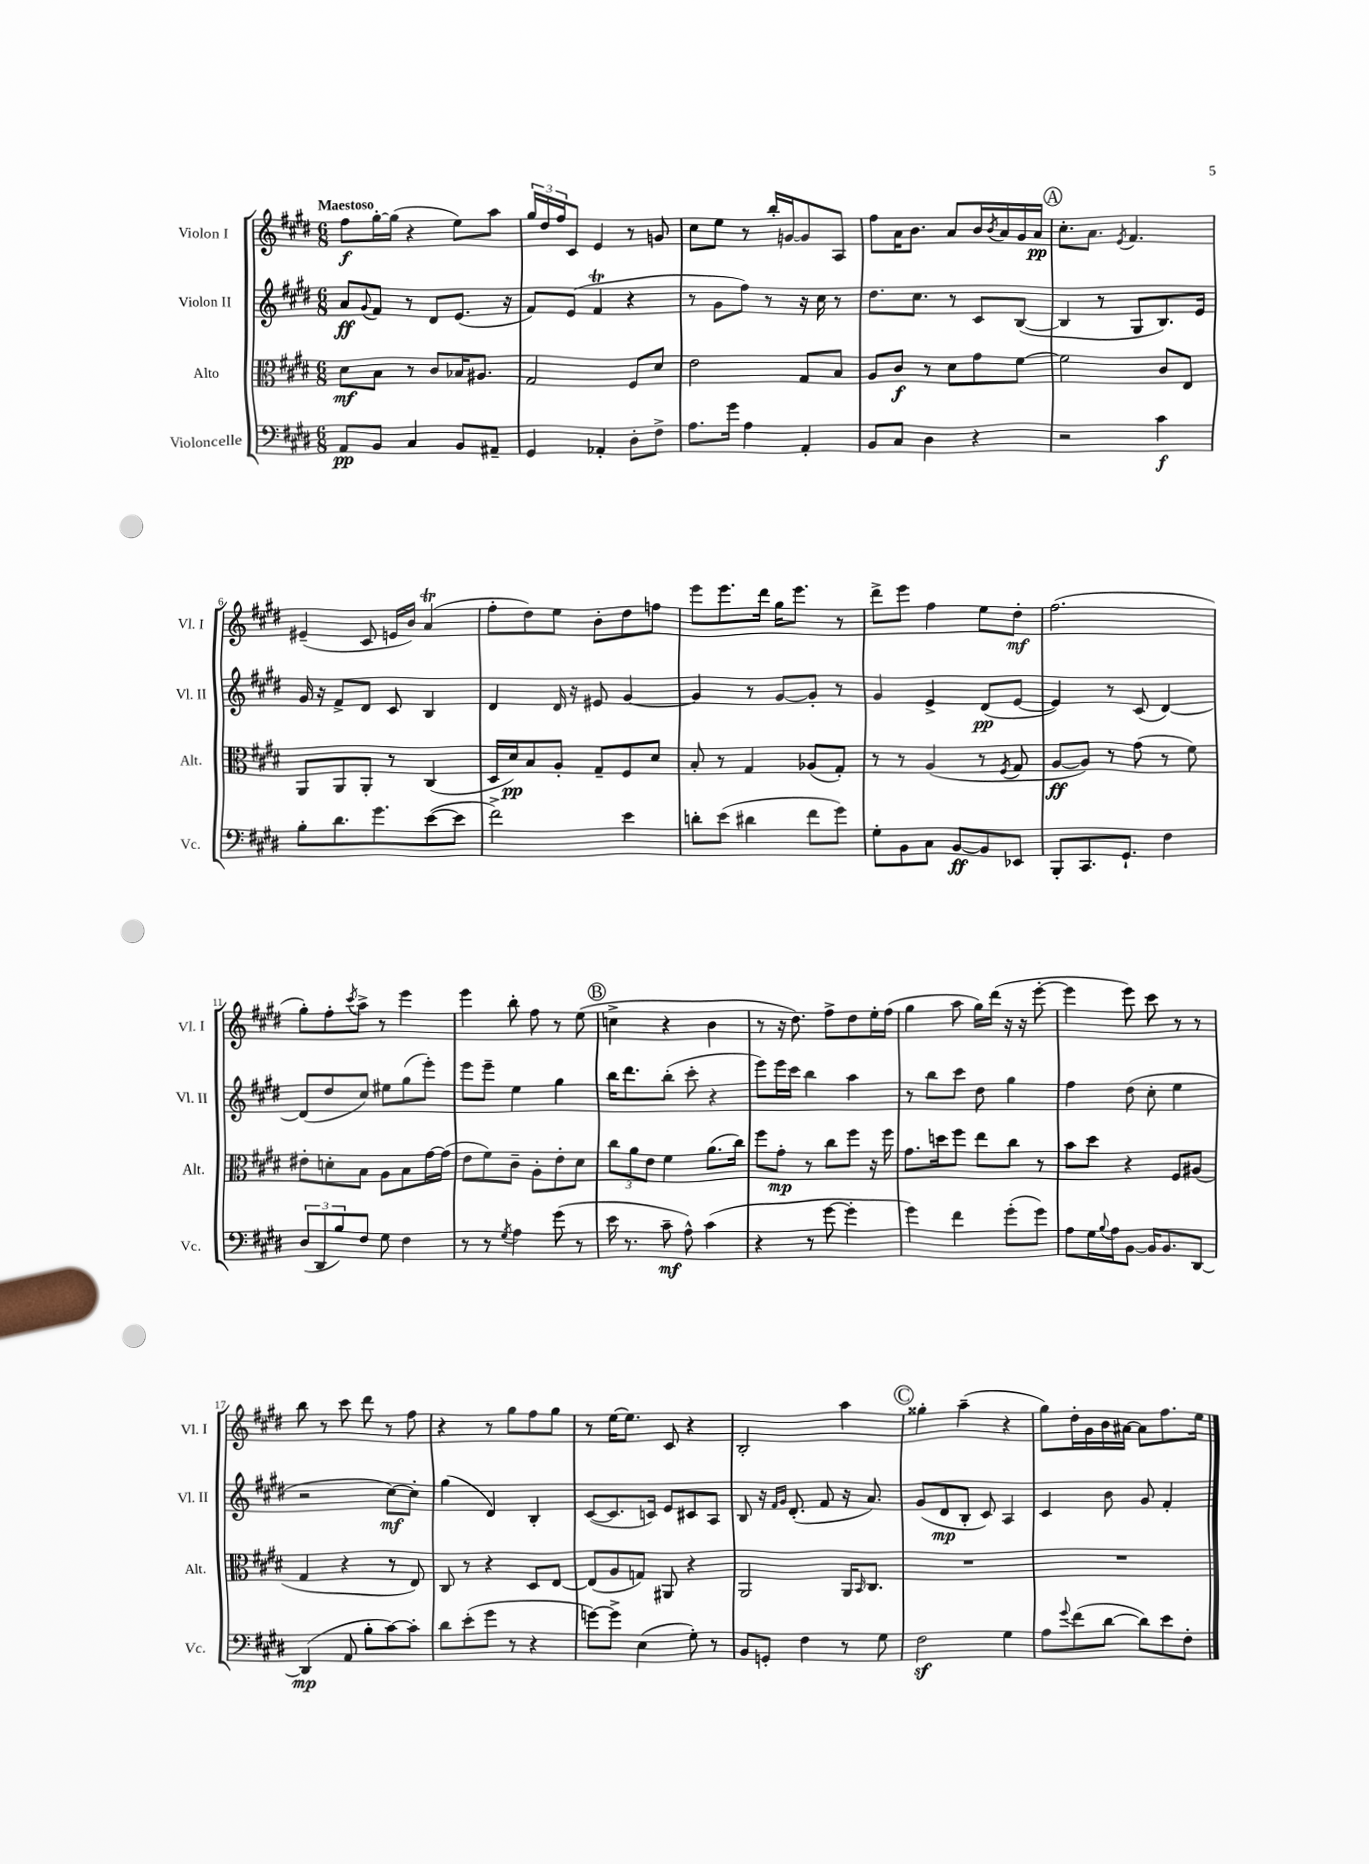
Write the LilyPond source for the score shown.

<<
\new StaffGroup <<
\new Staff = "s0" \with { instrumentName = "Violon I" shortInstrumentName = "Vl. I" } {
    \clef treble \key e \major \numericTimeSignature \time 6/8 \tempo "Maestoso"
    fis''8\f gis''16~-. gis''16( r4 e''8) a''8 |
    \tuplet 3/2 { gis''16 dis''16 fis''16 } cis'8 e'4 r8 g'8 |
    cis''8 e''8 r8 b''16-. g'16~ g'8 a8 |
    fis''8 a'16 b'8. a'8 b'16 \acciaccatura { b'8 } a'16 gis'16 a'16\pp |
    \mark \markup { \circle "A" } cis''8.-. a'8. \acciaccatura { e'8 } fis'4. |
    eis'4--( cis'8 e'16 b'16) a'4\trill( |
    fis''8-. dis''8) e''8 b'8-. dis''8 f''8 |
    e'''8 e'''8. dis'''16 gis''16 e'''8. r8 |
    dis'''8-> e'''8 fis''4 e''8 dis''8-.\mf |
    fis''2.( |
    gis''8-.) fis''8-. \acciaccatura { cis'''8 } a''8-> r8 e'''4 |
    e'''4 b''8-. fis''8 r8 e''8( |
    \mark \markup { \circle "B" } c''4-> r4 b'4 |
    r8 r16 dis''8.) fis''8-> dis''8 e''16-. fis''16( |
    gis''4 a''8 gis''16) dis'''16( r16 r16 e'''8~-. |
    e'''4 e'''8) cis'''8 r8 r8 |
    b''8 r8 cis'''8 dis'''8 r8 fis''8 |
    r4 r8 gis''8 fis''8 gis''8 |
    r8 e''16~ e''8. cis'8 r4 |
    b2-. a''4 |
    \mark \markup { \circle "C" } gisis''4-. a''4--( r4 |
    gis''8) dis''16-. gis'16 b'16 ais'16~ ais'8 fis''8. e''16 \bar "|." |
}
\new Staff = "s1" \with { instrumentName = "Violon II" shortInstrumentName = "Vl. II" } {
    \clef treble \key e \major \numericTimeSignature \time 6/8
    a'8\ff \appoggiatura { gis'8 } fis'8 r8 dis'8 e'8.( r16 |
    fis'8) e'8( fis'4\trill r4 |
    r8 gis'8 fis''8) r8 r16 cis''16 r8 |
    dis''8. cis''8. r8 cis'8 b8~( |
    \mark \markup { \circle "A" } b4 r8 gis8 b8.) e'16 |
    gis'16 r16 fis'8-> dis'8 cis'8 b4 |
    dis'4 dis'16 r16 eis'8 gis'4~ |
    gis'4 r8 gis'8~ gis'8-. r8 |
    gis'4 e'4-> dis'8\pp( e'8~ |
    e'4) r8 cis'8( dis'4~) |
    dis'8( dis''8 cis''8) eis''8 gis''8( e'''8-.) |
    e'''8 e'''8-- e''4 gis''4 |
    \mark \markup { \circle "B" } b''16 dis'''8. b''8-.( cis'''8-. r4 |
    e'''8) e'''16 cis'''16 b''4 a''4 |
    r8 b''8 cis'''8 dis''8 gis''4 |
    fis''4 dis''8( cis''8-. e''4 |
    r2 cis''8~\mf) cis''8-. |
    gis''4( dis'4) b4-. |
    cis'8~( cis'8. c'16) e'8 cis'8 a8 |
    b8 r16 \grace { fis'16 gis'16 } dis'8.-.( fis'8 r16 a'8.) |
    \mark \markup { \circle "C" } gis'8( dis'8\mp b8-. cis'8) a4 |
    cis'4 b'8 gis'8 fis'4-. \bar "|." |
}
\new Staff = "s2" \with { instrumentName = "Alto" shortInstrumentName = "Alt." } {
    \clef alto \key e \major \numericTimeSignature \time 6/8
    dis'8\mf b8 r8 cis'8 bes16 ais8. |
    gis2 fis8 dis'8 |
    e'2 gis8 b8 |
    a8 cis'8\f r8 dis'8 gis'8 fis'8~ |
    \mark \markup { \circle "A" } fis'2 cis'8 e8 |
    a,8 a,8 a,8-. r8 cis4( |
    dis16 dis'16\pp) b8 a8-. gis8-- fis8 dis'8 |
    b8-. r8 gis4 aes8( gis8-.) |
    r8 r8 a4( r8 \acciaccatura { fis8 } gis8 |
    a8~\ff a8) r8 gis'8( r8 fis'8) |
    eis'8-. d'8-. b8 a8 b8 gis'16~ gis'16( |
    e'8 fis'8) cis'8-- a8-. e'8-. dis'8 |
    \mark \markup { \circle "B" } \tuplet 3/2 { cis''8 a'8 e'8 } fis'4 a'8.( cis''16) |
    fis''8 gis'8-.\mp r8 cis''8 fis''8 r16 fis''16 |
    gis'8. d''16 fis''8 e''8 cis''8 r8 |
    b'8 dis''8 r4 fis8 ais8( |
    gis4 r4 r8 e8) |
    cis8 r8 r4 dis8 e8~ |
    e8( a8 g8) ais,8 r4 |
    a,2 a,16 \grace { b,16 } cis8. |
    \mark \markup { \circle "C" } R2. |
    R2. \bar "|." |
}
\new Staff = "s3" \with { instrumentName = "Violoncelle" shortInstrumentName = "Vc." } {
    \clef bass \key e \major \numericTimeSignature \time 6/8
    a,8\pp b,8 cis4 b,8 ais,8-- |
    gis,4 aes,4-. dis8-. fis8-> |
    a8. gis'16 a4 a,4-. |
    b,8 cis8 dis4 r4 |
    \mark \markup { \circle "A" } r2 cis'4\f |
    b8-. dis'8. gis'8. e'8~( e'8 |
    fis'2->) e'4 |
    d'8-. e'8( dis'4 fis'8 gis'8) |
    gis8-. b,8 cis8 b,8~\ff b,8 ees,8 |
    b,,8-. cis,8. gis,8.-! fis4 |
    \tuplet 3/2 { dis8( dis,8 b8) } fis8 gis8 fis4 |
    r8 r8 \acciaccatura { gis8 } a4 gis'8( r8 |
    \mark \markup { \circle "B" } e'16 r8. cis'8--\mf a8-^) cis'4( |
    r4 r8 gis'8~ gis'4-. |
    gis'4) fis'4 gis'8-.( gis'8) |
    a8 gis16 \appoggiatura { b8 } a16 b,8~ b,16 b,8. dis,8~ |
    dis,4\mp( a,8 b8-. cis'8~) cis'8-. |
    dis'8 e'8-.( gis'8 r8 r4 |
    g'8~) g'8-> e4( gis8-.) r8 |
    b,8 g,8-. fis4 r8 gis8 |
    \mark \markup { \circle "C" } fis2\sf gis4 |
    a8 \appoggiatura { gis'8 } fis'8( dis'8~ dis'8) e'8 fis8-. \bar "|." |
}
>>
>>
